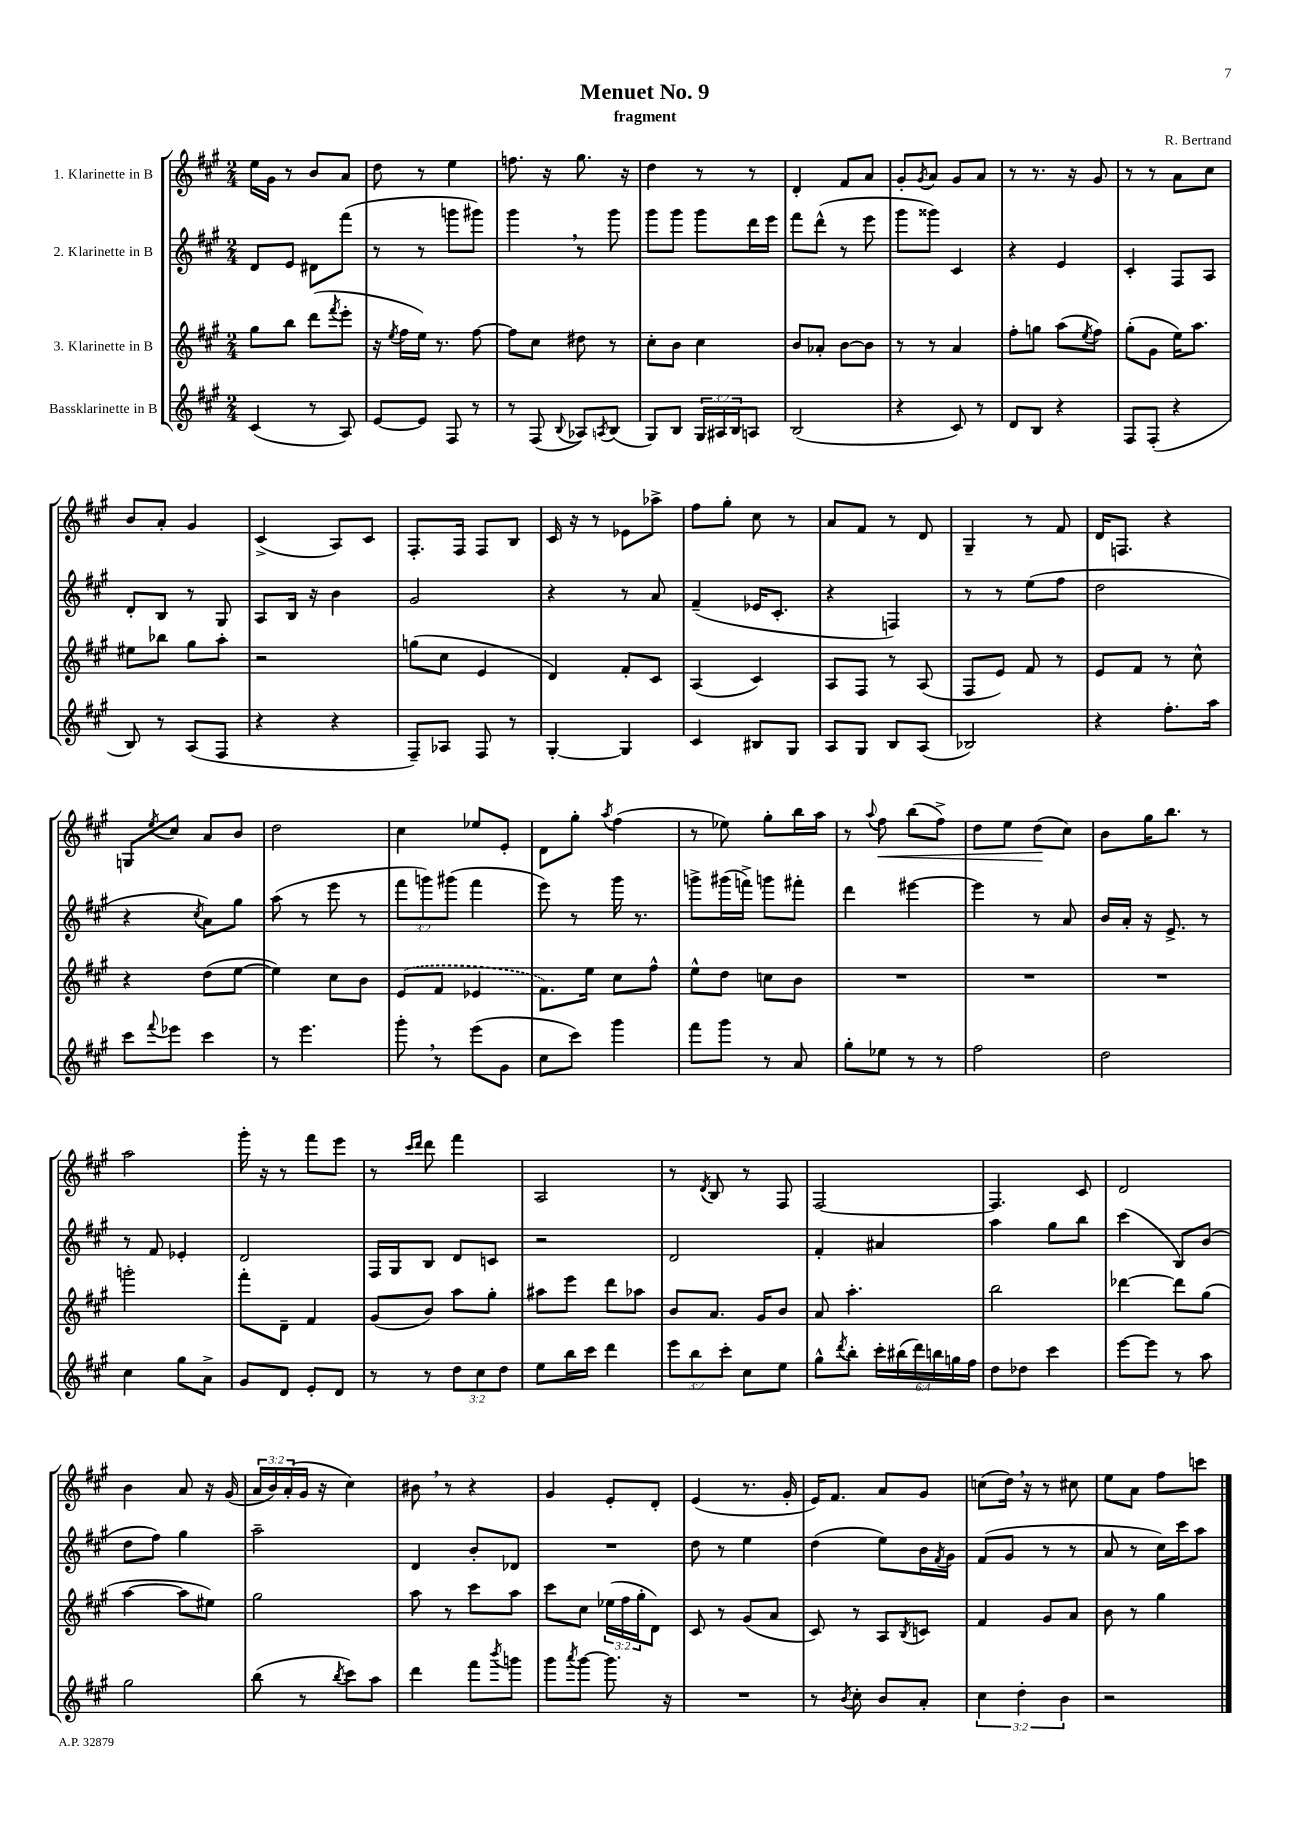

**kern	**kern	**kern	**kern	**dynam
*part4	*part3	*part2	*part1	*part1
*staff4	*staff3	*staff2	*staff1	*staff1
*I"Bassklarinette in B	*I"3. Klarinette in B	*I"2. Klarinette in B	*I"1. Klarinette in B	*
*clefG2	*clefG2	*clefG2	*clefG2	*
*k[f#c#g#]	*k[f#c#g#]	*k[f#c#g#]	*k[f#c#g#]	*
*M2/4	*M2/4	*M2/4	*M2/4	*
=1	=1	=1	=1	=1
(4c#/	8gg#\L	8d/L	16ee\LL	.
.	.	.	16g#\JJ	.
.	8bb\J	8e/J	8r	.
8r	(8ddd\L	8d#X\L	8b/L	.
.	8qfff#/	.	.	.
8A/)	8eee'\J	(8fff#\J	8a/J	.
=2	=2	=2	=2	=2
[8e/L	16r	8r	8dd\	.
.	8qee/	.	.	.
.	16ff#\LL	.	.	.
8e/J]	16ee\JJ)	8r	8r	.
.	8.r	.	.	.
8F#/	.	8gggn\L	4ee\	.
8r	[8ff#\	8ggg#X\J)	.	.
=3	=3	=3	=3	=3
8r	8ff#\L]	4ggg#,\	8.ffn\	.
(8F#/	8cc#\J	.	.	.
.	.	.	16r	.
8qqB/	.	.	.	.
8A-X/L)	8dd#X\	8r	8.gg#\	.
8qAn/	.	.	.	.
(8B/J	8r	8ggg#\	.	.
.	.	.	16r	.
=4	=4	=4	=4	=4
8G#/L)	8cc#'\L	8ggg#\L	4dd\	.
8B/J	8b\J	8ggg#\J	.	.
24G#/LL	4cc#\	8ggg#\L	8r	.
24A#X/	.	.	.	.
24B/J	.	.	.	.
8An/J	.	16ddd\L	8r	.
.	.	16eee\JJ	.	.
=5	=5	=5	=5	=5
(2B/	8b/L	8fff#\L	4d'/	.
.	8a-X'/J	(8ddd^^\J	.	.
.	[8b\L	8r	8f#/L	.
.	8b\J]	8eee\	8a/J	.
=6	=6	=6	=6	=6
4r	8r	8ggg#\L	8g#'/L	.
.	.	.	8qg#/	.
.	8r	8ggg##X\J)	8a/J	.
8c#/)	4a/	4c#/	8g#/L	.
8r	.	.	8a/J	.
=7	=7	=7	=7	=7
8d/L	8ff#'\L	4r	8r	.
8B/J	8ggn\J	.	8.r	.
4r	(8aa\L	4e/	.	.
.	.	.	16r	.
.	8qee/	.	.	.
.	8ff#\J)	.	8g#/	.
=8	=8	=8	=8	=8
8F#/L	(8gg#'\L	4c#'/	8r	.
(8F#'/J	8g#\J	.	8r	.
4r	16ee\KL)	8F#/L	8a\L	.
.	8.aa\J	.	.	.
.	.	8A/J	8cc#\J	.
!!LO:LB:g=z
=9	=9	=9	=9	=9
8B/)	8ee#X\L	8d'/L	8b/L	.
8r	8bb-X\J	8B/J	8a'/J	.
(8A/L	8gg#\L	8r	4g#/	.
8F#/J	8aa'\J	8G#/	.	.
=10	=10	=10	=10	=10
4r	2r	8A/L	(4c#^/	.
.	.	16B/Jk	.	.
.	.	16r	.	.
4r	.	4b\	8A/L)	.
.	.	.	8c#/J	.
=11	=11	=11	=11	=11
8F#~/L)	(8ggn\L	2g#/	8.F#'/L	.
8A-X/J	8cc#\J	.	.	.
.	.	.	16F#/Jk	.
8F#/	4e/	.	8F#/L	.
8r	.	.	8B/J	.
=12	=12	=12	=12	=12
[4G#'/	4d/)	4r	16c#/	.
.	.	.	16r	.
.	.	.	8r	.
4G#/]	8f#'/L	8r	8e-X\L	.
.	8c#/J	8a/	8aa-X^\J	.
=13	=13	=13	=13	=13
4c#/	(4A/	(4f#~/	8ff#\L	.
.	.	.	8gg#'\J	.
8B#X/L	4c#/)	16e-X/KL	8cc#\	.
.	.	8.c#'/J	.	.
8G#/J	.	.	8r	.
=14	=14	=14	=14	=14
8A/L	8A/L	4r	8a/L	.
8G#/J	8F#/J	.	8f#/J	.
8B/L	8r	4Fn/)	8r	.
(8A/J	(8A/	.	8d/	.
=15	=15	=15	=15	=15
2B-X/)	8F#/L	8r	4G#~/	.
.	8e/J)	8r	.	.
.	8f#/	(8ee\L	8r	.
.	8r	8ff#\J	8f#/	.
=16	=16	=16	=16	=16
4r	8e/L	2dd\	16d/KL	.
.	.	.	8.Fn/J	.
.	8f#/J	.	.	.
8.ff#'\L	8r	.	4r	.
.	8cc#^^\	.	.	.
16aa\Jk	.	.	.	.
!!LO:LB:g=z
=17	=17	=17	=17	=17
8ccc#\L	4r	4r	8Gn/L	.
8qqfff#/	.	.	8qee/	.
8eee-X\J	.	.	8cc#/J	.
.	.	8qcc#/	.	.
4ccc#\	(8dd\L	8a\L)	8a/L	.
.	[8ee\J	8gg#\J	8b/J	.
=18	=18	=18	=18	=18
8r	4ee\])	(8aa\	2dd\	.
4.eee\	.	8r	.	.
.	8cc#\L	8eee\	.	.
.	8b\J	8r	.	.
=19	=19	=19	=19	=19
8ggg#',\	(8e/L	12fff#\L	4cc#\	.
.	.	12gggn\)	.	.
8r	8f#/J	.	.	.
.	.	(12ggg#X\J	.	.
(8eee\L	4e-X/	4fff#\	8ee-X/L	.
8g#\J	.	.	8e'/J	.
=20	=20	=20	=20	=20
8cc#\L	8.f#\L)	8eee\)	8d\L	.
8ccc#\J)	.	8r	8gg#'\J	.
.	16ee\Jk	.	.	.
.	.	.	8qaa/	.
4ggg#\	8cc#\L	16ggg#\	(4ff#\	.
.	.	8.r	.	.
.	8ff#^^\J	.	.	.
=21	=21	=21	=21	=21
8fff#\L	8ee^^\L	8gggn^\L	8r	.
8ggg#\J	8dd\J	(16ggg#X\L	8ee-X\)	.
.	.	16fffn^\JJ)	.	.
8r	8ccn\L	8gggn\L	8gg#'\L	.
8a/	8b\J	8fff#X'\J	16bb\L	.
.	.	.	16aa\JJ	.
=22	=22	=22	=22	=22
8gg#'\L	2r	4ddd\	8r	.
.	.	.	8qqaa/	.
!	!	!	!	!LO:HP:b
8ee-X\J	.	.	8ff#\	<
8r	.	[4eee#X\	(8bb\L	.
8r	.	.	8ff#^\J)	.
=23	=23	=23	=23	=23
2ff#\	2r	4eee#\]	8dd\L	.
.	.	.	8ee\J	.
.	.	8r	(8dd\L	.
.	.	8a/	8cc#\J)	[
=24	=24	=24	=24	=24
2dd\	2r	16b/LL	8b\L	.
.	.	16a'/JJ	.	.
.	.	16r	16gg#\K	.
.	.	8.e^/	8.bb\J	.
.	.	8r	8r	.
!!LO:LB:g=z
=25	=25	=25	=25	=25
4cc#\	2gggn'\	8r	2aa\	.
.	.	8f#/	.	.
8gg#\L	.	4e-X'/	.	.
8a^\J	.	.	.	.
=26	=26	=26	=26	=26
8g#/L	8fff#'\L	2d/	16ggg#'\	.
.	.	.	16r	.
8d/J	8d~\J	.	8r	.
8e'/L	4f#/	.	8fff#\L	.
8d/J	.	.	8eee\J	.
=27	=27	=27	=27	=27
8r	(8g#/L	16F#/LL	8r	.
.	.	16G#/J	.	.
.	.	.	16qqccc#/LL	.
.	.	.	16qqddd/JJ	.
8r	8b/J)	8B/J	8ddd\	.
12dd\L	8aa\L	8d/L	4fff#\	.
12cc#\	.	.	.	.
.	8gg#'\J	8cn/J	.	.
12dd\J	.	.	.	.
=28	=28	=28	=28	=28
8ee\L	8aa#X\L	2r	2A/	.
16bb\L	8eee\J	.	.	.
16ccc#\JJ	.	.	.	.
4ddd\	8ddd\L	.	.	.
.	8aa-X\J	.	.	.
=29	=29	=29	=29	=29
12eee\L	8b/L	2d/	8r	.
12bb\	.	.	.	.
.	.	.	8qd/	.
.	8.a/J	.	8B/	.
12ccc#'\J	.	.	.	.
8cc#\L	.	.	8r	.
.	16g#/KL	.	.	.
8ee\J	8b/J	.	8F#/	.
=30	=30	=30	=30	=30
8gg#^^\L	8a/	4f#'/	[2F#/	.
8qddd/	.	.	.	.
8bb'\J	4.aa'\	.	.	.
24ccc#'\LL	.	4a#X/	.	.
(24bb#X\	.	.	.	.
24ddd\)	.	.	.	.
24bbn\	.	.	.	.
24ggn\	.	.	.	.
24ff#\JJ	.	.	.	.
=31	=31	=31	=31	=31
8dd\L	2bb\	4aa\	4.F#/]	.
8dd-X\J	.	.	.	.
4ccc#\	.	8gg#\L	.	.
.	.	8bb\J	8c#/	.
=32	=32	=32	=32	=32
[8eee\L	[4ddd-X\	(4ccc#\	2d/	.
8eee\J]	.	.	.	.
8r	8ddd-\L]	8B/L)	.	.
8aa\	(8gg#\J	(8b/J	.	.
!!LO:LB:g=z
=33	=33	=33	=33	=33
2gg#\	[4aa\	8dd\L	4b\	.
.	.	8ff#\J)	.	.
.	8aa\L]	4gg#\	8a/	.
.	8ee#X\J)	.	16r	.
.	.	.	(16g#/	.
=34	=34	=34	=34	=34
(8bb\	2gg#\	2aa~\	24a/LL	.
.	.	.	24b/)	.
.	.	.	(24a'/	.
8r	.	.	16g#/JJ	.
.	.	.	16r	.
8qbb/	.	.	.	.
8ccc#\L)	.	.	4cc#\)	.
8aa\J	.	.	.	.
=35	=35	=35	=35	=35
4ddd\	8aa\	4d/	8b#X,\	.
.	8r	.	8r	.
8fff#\L	8ccc#\L	8b'/L	4r	.
8qbbb/	.	.	.	.
8gggn\J	8aa\J	8d-X/J	.	.
=36	=36	=36	=36	=36
8ggg#\L	8ccc#\L	2r	4g#/	.
8qaaa/	.	.	.	.
[8ggg#\J	8cc#\J	.	.	.
8.ggg#\]	(24ee-X\LL	.	8e'/L	.
.	24ff#\	.	.	.
.	24gg#'\J	.	.	.
.	8d\J)	.	8d'/J	.
16r	.	.	.	.
=37	=37	=37	=37	=37
2r	8c#/	8dd\	(4e/	.
.	8r	8r	.	.
.	(8g#/L	4ee\	8.r	.
.	8a/J	.	.	.
.	.	.	16g#'/	.
=38	=38	=38	=38	=38
8r	8c#/)	(4dd\	16e/KL)	.
.	.	.	8.f#/J	.
8qb/	.	.	.	.
8cc#'\	8r	.	.	.
8b/L	8A/L	8ee\L)	8a/L	.
.	8qB/	.	.	.
8a'/J	8cn/J	16b\L	8g#/J	.
.	.	8qf#/	.	.
.	.	16g#\JJ	.	.
=39	=39	=39	=39	=39
6cc#\	4f#/	(8f#/L	(8ccn\L	.
.	.	8g#/J	16dd,\Jk)	.
6dd'\	.	.	.	.
.	.	.	16r	.
.	8g#/L	8r	8r	.
6b\	.	.	.	.
.	8a/J	8r	8cc#X\	.
=40	=40	=40	=40	=40
2r	8b\	8a/	8ee\L	.
.	8r	8r	8a\J	.
.	4gg#\	16cc#\LL)	8ff#\L	.
.	.	16ccc#\J	.	.
.	.	8aa\J	8cccn\J	.
==	==	==	==	==
*-	*-	*-	*-	*-
